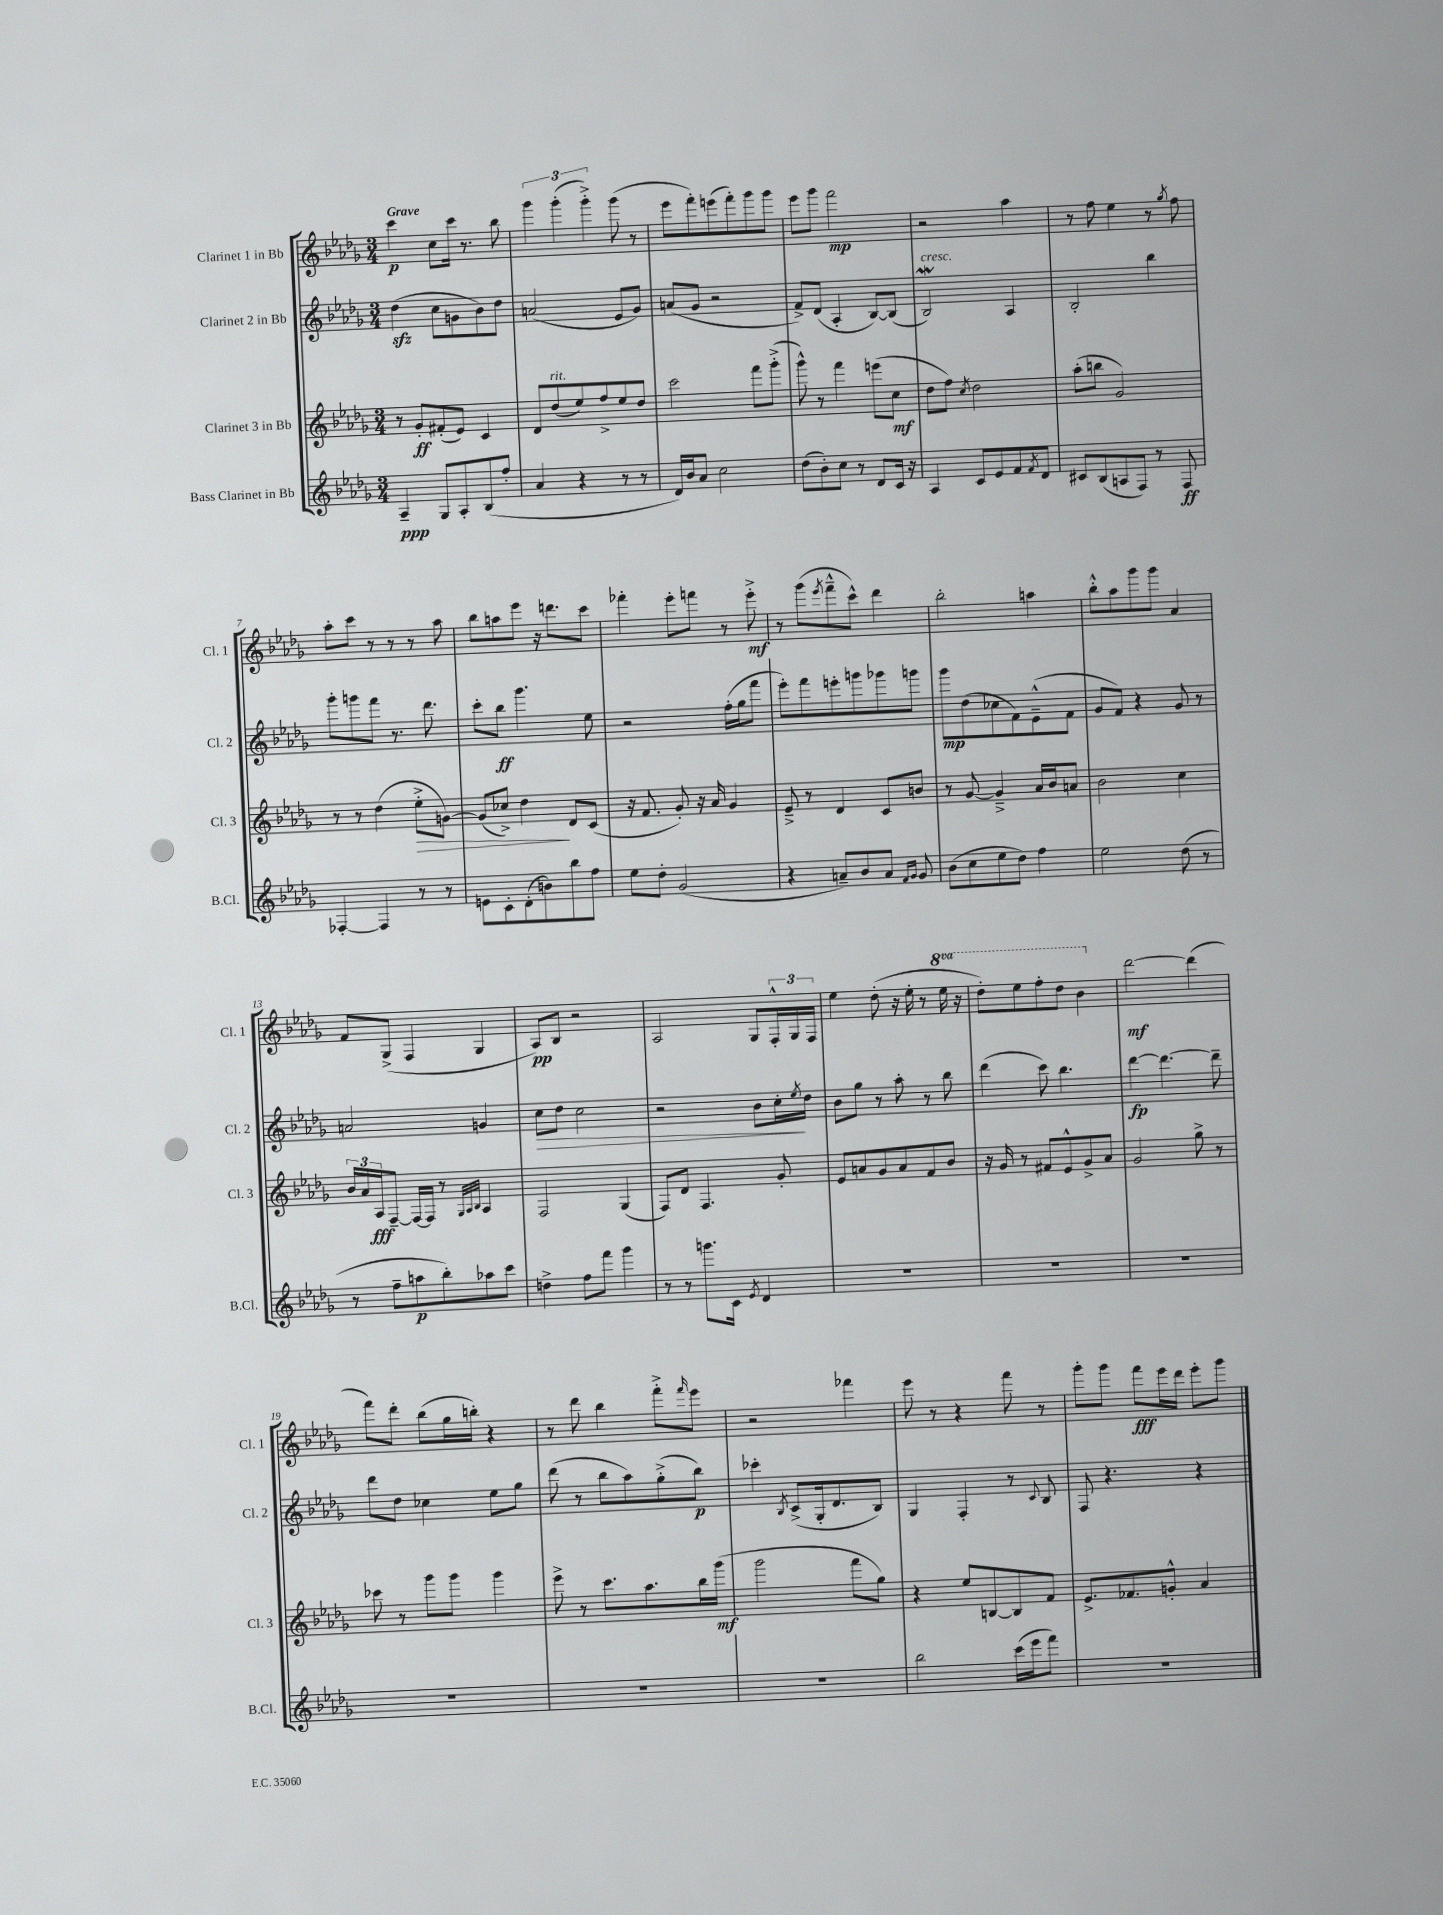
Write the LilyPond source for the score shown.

<<
\new StaffGroup <<
\new Staff = "s0" \with { instrumentName = "Clarinet 1 in Bb" shortInstrumentName = "Cl. 1" } {
    \clef treble \key des \major \numericTimeSignature \time 3/4 \set Staff.ottavationMarkups = #ottavation-simple-ordinals \tempo "Grave"
    c'''4\p c''8 c'''16 r8. bes''8 |
    \tuplet 3/2 { ges'''4 ges'''4-.( ges'''4-.->) } ges'''8( r8 |
    ees'''8 f'''8-.) e'''8( f'''8-.) ges'''8 ges'''8 |
    ees'''8 ges'''8 f'''2\mp |
    r2 aes''4 |
    r8 f''8 ees''4 r8 \acciaccatura { ges''8 } f''8 |
    aes''8-. c'''8 r8 r8 r8 aes''8 |
    bes''8 a''8 ees'''8 r16 d'''8. c'''8 |
    fes'''4-. ees'''8-. f'''8 r8 ees'''8-.->\mf |
    r8 ges'''8( \acciaccatura { ees'''8 } f'''8---^ c'''8-^) des'''4 |
    bes''2-. a''4 |
    bes''8-.-^ aes''8 ges'''8 ges'''8 aes'4 |
    f'8 ges8->( f4 ges4 |
    aes8\pp) bes8 r2 |
    aes2 ges8 \tuplet 3/2 { f16-.-^ ges16 f16 } |
    ees''4 des''8-.( r16 ees''16-. r8 \ottava #1 ees'''16 r16 |
    des'''8-.) ees'''8 f'''8-. des'''8 bes''4 \ottava #0 |
    des'''2~\mf des'''4( |
    f'''8) des'''8-. bes''8( ges''16 b''16-.) r4 |
    r8 des'''8 bes''4 f'''8-.-> \grace { f'''16 } ees'''8 |
    r2 fes'''4 |
    ees'''8 r8 r4 f'''8 r8 |
    ges'''8-. ges'''8 f'''8\fff ees'''16 des'''16 ees'''8-. ges'''8 \bar "|." |
}
\new Staff = "s1" \with { instrumentName = "Clarinet 2 in Bb" shortInstrumentName = "Cl. 2" } {
    \clef treble \key des \major \numericTimeSignature \time 3/4
    des''4\sfz( c''8 g'8 bes'8) des''8 |
    a'2( ees'8 ges'8) |
    a'8( ges'8 r2 |
    f'8->) des'8( aes4-. bes8~) bes8( |
    bes2\mordent^\markup { \italic "cresc." }) aes4 |
    bes2-. bes''4 |
    ges'''8-. g'''8 f'''8 r8. des'''8. |
    c'''8-. bes''8\ff ges'''4. ees''8 |
    r2 f''16-.( ges''16 f'''8 |
    ees'''8-.) f'''8 e'''8-. g'''8 ges'''8 g'''8 |
    ges'''8\mp des''8( ces''8 f'8) ees'8---^( f'8 |
    ges'8 f'8) r4 ges'8 r8 |
    a'2 g'4 |
    c''8\> des''8 c''2 |
    r2 bes'8 c''16-.\! \acciaccatura { ees''8 } des''16 |
    bes'8 ges''8 r8 aes''8-. r8 bes''8 |
    des'''4( c'''8) bes''4. |
    des'''4~\fp des'''4.~ des'''8-- |
    des'''8 des''8 ces''4 ees''8 ges''8 |
    des'''8( r8 bes''8 aes''8) ges''8-.->( bes''8\p) |
    ces'''4-. \acciaccatura { bes8 } c'8->( ges16-. des'8. bes8) |
    ges4 f4-. r8 \appoggiatura { c'8 } bes8 |
    f8 r4. r4 \bar "|." |
}
\new Staff = "s2" \with { instrumentName = "Clarinet 3 in Bb" shortInstrumentName = "Cl. 3" } {
    \clef treble \key des \major \numericTimeSignature \time 3/4
    r8 ges'8-.\ff fis'8-.( ees'8) c'4 |
    des'8 des''8^\markup { \italic "rit." }( ees''8) f''8-> ees''8 des''8 |
    c'''2 f'''8 ges'''8-.->( |
    ges'''8-^) r8 f'''4 e'''8( c''8\mf |
    des''8 f''8) \acciaccatura { c''8 } des''2 |
    aes''8-.( b''8 ges'2) |
    r8 r8 des''4( ees''8-.->\> g'8~) |
    g'8( ces''8->) des''4\! des'8 c'8( |
    r16 f'8. ges'8-.) r16 aes'16 ges'4 |
    ees'8---> r8 des'4 c'8 b'8 |
    r8 ges'8~ ges'4---> aes'16 bes'16 a'8 |
    bes'2 c''4 |
    \tuplet 3/2 { bes'16 aes'16 aes16\fff } f8~-- f16~ f16 r8 \grace { ges32 aes32 bes32 } aes4 |
    f2 ges4( |
    f8) des'8 f4. ges'8-. |
    ees'8 a'8 ges'8 a'8 f'8 bes'8 |
    r16 ges'16 r8 fis'8 ees'8-^ ges'8-> aes'8 |
    ges'2 ges''8-> r8 |
    ces'''8 r8 ges'''8 ges'''8 ges'''4 |
    ees'''8-> r8 c'''8. aes''8. bes''16 ges'''16\mf( |
    ges'''2 f'''8 ges''8) |
    r4 ees''8 b8~ b8 f'8 |
    ees'8.-> fes'8. g'8-.-^ aes'4 \bar "|." |
}
\new Staff = "s3" \with { instrumentName = "Bass Clarinet in Bb" shortInstrumentName = "B.Cl." } {
    \clef treble \key des \major \numericTimeSignature \time 3/4
    aes4--\ppp ges8 aes8-. bes8( f''8-. |
    aes'4 r4 r8 r8 |
    des'16) bes'16 aes'8 c''2 |
    des''8( bes'8-.) c''8 r8 des'8 c'16 r16 |
    aes4 c'8 ees'8 f'8 \acciaccatura { f'8 } des'8 |
    cis'8 bes8( a8 f8) r8 f8\ff |
    fes4~-. fes4 r8 r8 |
    e'8 c'8-. des'8-.( b'8) bes''8 f''8 |
    ees''8 des''8-. ges'2( |
    r4 a'8--) bes'8 a'8 \grace { f'16 ges'16 } ges'8 |
    bes'8( c''8 ees''8 des''8) f''4 |
    ees''2 des''8( r8 |
    r8 f''8-- a''8\p bes''8-.) aes''8 c'''8 |
    d''4-> f''8 f'''8 ges'''4 |
    r8 r8 g'''8. c'16 \acciaccatura { ees'8 } des'4 |
    R2. |
    R2. |
    R2. |
    R2. |
    R2. |
    R2. |
    bes''2 c'''16( ees'''16 f'''8) |
    R2. \bar "|." |
}
>>
>>
